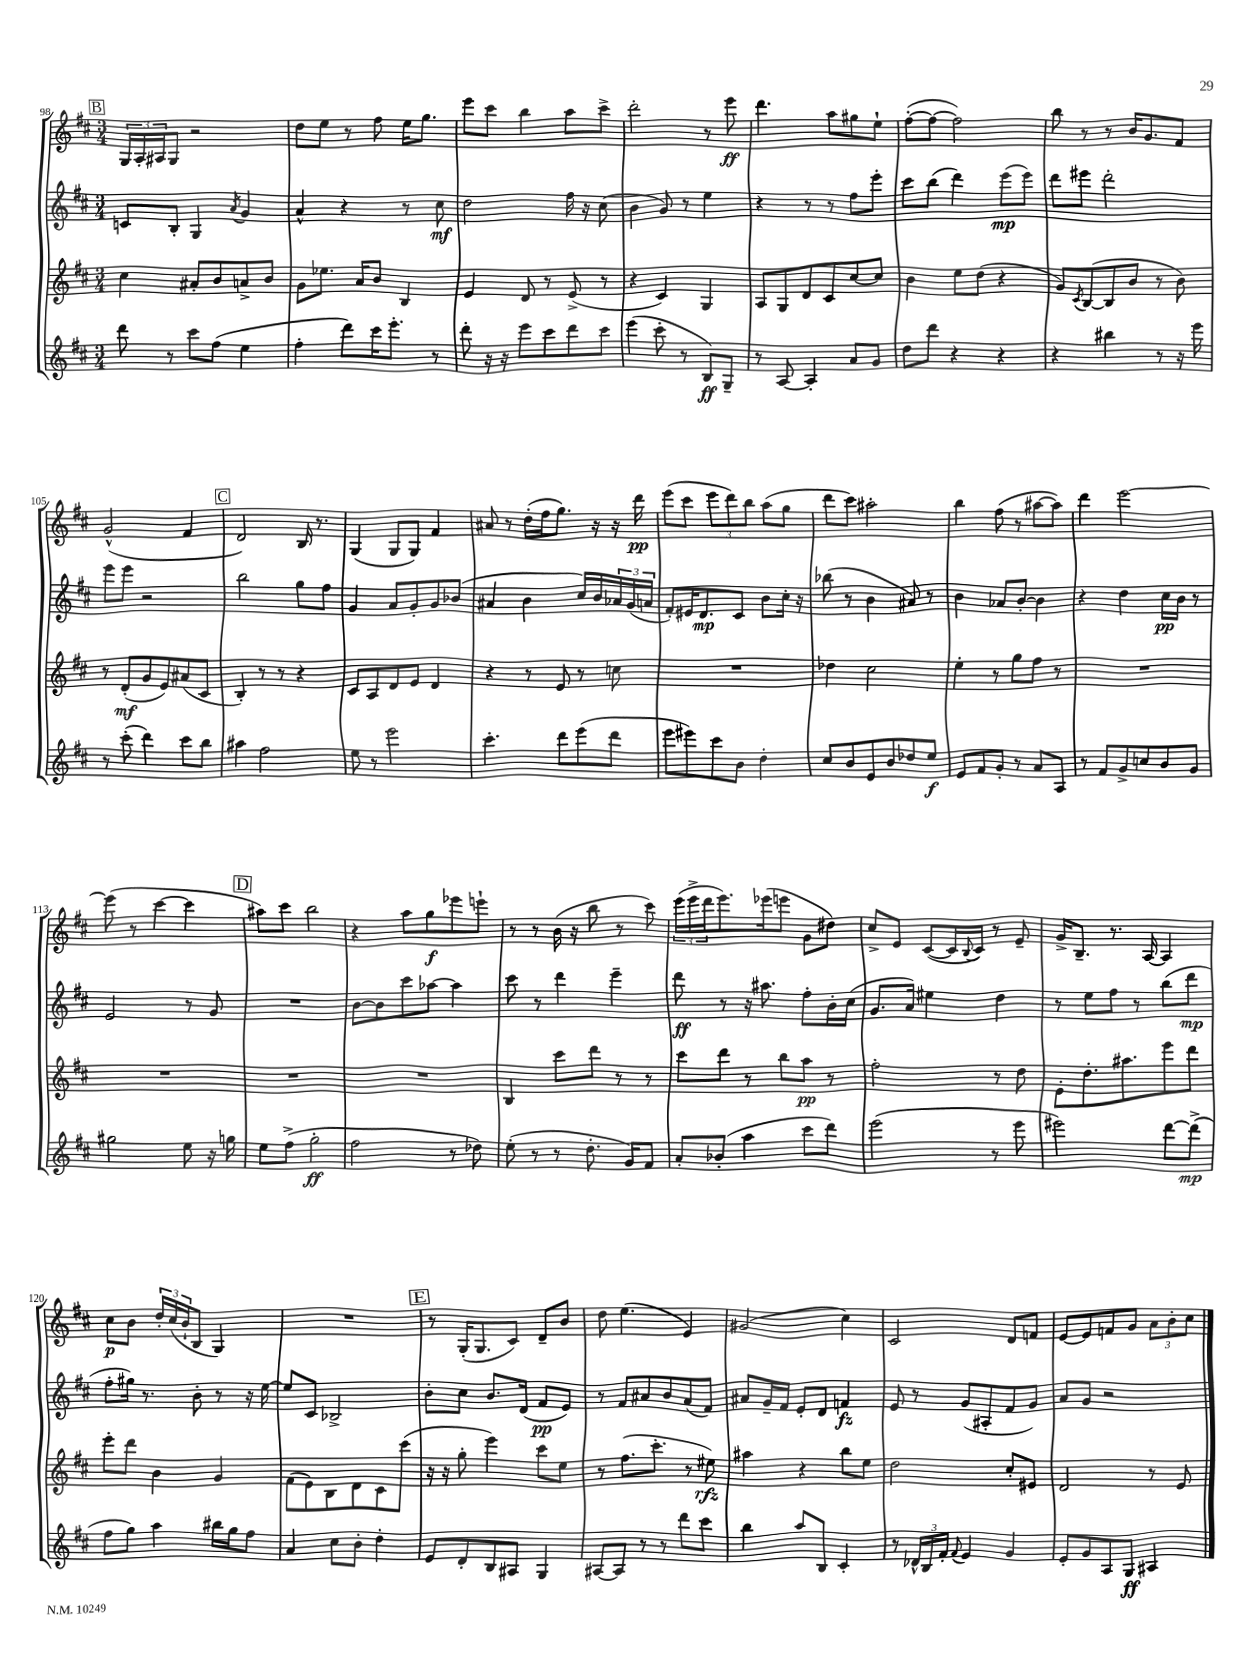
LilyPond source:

<<
\new StaffGroup <<
\new Staff = "s0" {
    \clef treble \key d \major \numericTimeSignature \time 3/4
    \mark \markup { \box "B" } \tuplet 3/2 { g16 a16-. ais16 } g8 r2 |
    d''8 e''8 r8 fis''8 e''16 g''8. |
    e'''8 cis'''8 b''4 a''8 cis'''8-> |
    d'''2-. r8 e'''8\ff |
    d'''4. a''8 gis''8 e''8-! |
    fis''8~-.( fis''8~ fis''2) |
    b''8 r8 r8 b'16 g'8. fis'8 |
    g'2-^( fis'4 |
    \mark \markup { \box "C" } d'2) b16 r8. |
    g4( g8 g8) fis'4 |
    ais'8 r8 d''16-.( fis''16 g''8.) r16 r16 d'''16\pp |
    e'''8( cis'''8 \tuplet 3/2 { e'''8 d'''8) b''8 } a''8( g''8 |
    d'''8 cis'''8) ais''2-. |
    b''4 fis''8( r8 ais''8~ ais''8) |
    d'''4 e'''2~ |
    e'''8( r8 cis'''4~ cis'''4 |
    \mark \markup { \box "D" } ais''8) cis'''8 b''2 |
    r4 a''8 g''8\f ees'''8 e'''8-! |
    r8 r8 b'16( r16 b''8 r8 cis'''8) |
    \tuplet 3/2 { e'''16( e'''16-> d'''16 } e'''8.) ees'''16( e'''8 g'8 dis''8) |
    cis''8-> e'8 cis'8~( cis'16 \appoggiatura { b8 } cis'16) r8 e'8-- |
    g'16-> b8.-- r8. a16~ a4 |
    cis''8\p b'8 \tuplet 3/2 { d''16-. cis''16( b'16-! } b8 g4) |
    R2. |
    \mark \markup { \box "E" } r8 g16-.( g8. cis'8) d'8-- b'8 |
    d''8 e''4.( e'4) |
    gis'2( cis''4) |
    cis'2 d'8 f'8 |
    e'8~ e'8 f'8 g'8 \tuplet 3/2 { a'8 b'8-. cis''8 } \bar "|." |
}
\new Staff = "s1" {
    \clef treble \key d \major \numericTimeSignature \time 3/4
    \mark \markup { \box "B" } c'8 b8-. g4 \acciaccatura { a'8 } g'4 |
    a'4-^ r4 r8 cis''8\mf |
    d''2 fis''16 r16 cis''8( |
    b'4 g'8) r8 e''4 |
    r4 r8 r8 fis''8 e'''8-. |
    cis'''8 b''8( d'''4) e'''8\mp( e'''8) |
    d'''8 eis'''8 d'''2-. |
    e'''8 e'''8 r2 |
    \mark \markup { \box "C" } b''2 g''8 fis''8 |
    g'4 a'8 g'8-. g'8 bes'8( |
    ais'4 b'4 cis''16) b'16 \tuplet 3/2 { aes'16 g'16( a'16 } |
    fis'8-.) eis'16 d'8.\mp cis'8 b'8 cis''16-. r16 |
    bes''8( r8 b'4 ais'8) r8 |
    b'4 aes'8 b'8~-. b'4 |
    r4 d''4 cis''16\pp b'16 r8 |
    e'2 r8 g'8 |
    \mark \markup { \box "D" } R2. |
    b'8~ b'8 cis'''8 aes''8~ aes''4 |
    cis'''8 r8 d'''4 e'''4-- |
    d'''8\ff r8 r16 ais''8. fis''8-. b'16-. cis''16( |
    g'8. a'16) eis''4 d''4 |
    r8 e''8 fis''8 r8 b''8( d'''8\mp |
    fis''8-. gis''16) r8. b'8-. r8 r16 e''16~ |
    e''8 cis'8 bes2-> |
    \mark \markup { \box "E" } b'8-. cis''8 b'8. d'16( fis'8\pp e'8) |
    r8 fis'8 ais'8 b'8 ais'8( fis'8) |
    ais'8 g'16-- fis'16 e'8-. d'8 f'4\fz |
    e'8 r8 g'8( ais8-. fis'8 g'8) |
    a'8 g'8 r2 \bar "|." |
}
\new Staff = "s2" {
    \clef treble \key d \major \numericTimeSignature \time 3/4
    \mark \markup { \box "B" } cis''4 ais'8-. b'8 a'8-> b'8 |
    g'8 ees''8. a'16 b'8 b4 |
    e'4 d'8 r8 e'8->( r8 |
    r4 cis'4) g4 |
    a8 g8 d'8 cis'8 cis''8~ cis''8 |
    b'4 e''8 d''8( r4 |
    g'8) \acciaccatura { cis'8 } b8~( b8 b'8 r8 b'8) |
    r8 d'8-.\mf( g'8 e'8) ais'8( cis'8 |
    \mark \markup { \box "C" } b4-.) r8 r8 r4 |
    cis'8 a8 d'8 e'8 d'4 |
    r4 r8 e'8 r8 c''8 |
    R2. |
    des''4 cis''2 |
    e''4-. r8 g''8 fis''8 r8 |
    R2. |
    R2. |
    \mark \markup { \box "D" } R2. |
    R2. |
    b4 cis'''8 d'''8 r8 r8 |
    cis'''8 d'''8 r8 b''8 a''8\pp r8 |
    fis''2-. r8 d''8 |
    e'8-. d''8.-. ais''8. e'''8 d'''8 |
    e'''8-. d'''8 b'4 g'4 |
    fis'8( e'8) b8 d'8 cis'8 cis'''8( |
    \mark \markup { \box "E" } r16 r16 g''8-. e'''4) cis'''8 e''8 |
    r8 fis''8.( cis'''8.-. r8 eis''8\rfz) |
    ais''4 r4 b''8 e''8 |
    d''2 cis''8-. eis'8 |
    d'2 r8 e'8 \bar "|." |
}
\new Staff = "s3" {
    \clef treble \key d \major \numericTimeSignature \time 3/4
    \mark \markup { \box "B" } d'''8 r8 cis'''8 fis''8( e''4 |
    fis''4-. d'''8) cis'''16 e'''8.-. r8 |
    d'''8-. r16 r16 e'''8 cis'''8 d'''8 cis'''8 |
    e'''4( cis'''8-. r8 b8\ff) g8-- |
    r8 a8~ a4-. a'8 g'8 |
    d''8 d'''8 r4 r4 |
    r4 bis''4 r8 r16 e'''16 |
    r8 cis'''8-.( d'''4) cis'''8 b''8 |
    \mark \markup { \box "C" } ais''4 fis''2 |
    e''8 r8 e'''2 |
    cis'''4.-. d'''8 e'''8( d'''8 |
    e'''8 eis'''8) cis'''8 b'8 d''4-. |
    cis''8 b'8 e'8 b'8 des''8 e''8\f |
    e'8 fis'8 g'8-. r8 a'8 a8 |
    r8 fis'8 g'8-> c''8 b'8 g'8 |
    gis''2 e''8 r16 g''16 |
    \mark \markup { \box "D" } e''8 fis''8->( g''2-.\ff |
    fis''2 r8 des''8) |
    e''8-.( r8 r8 d''8.-. g'16) fis'8 |
    a'8-. bes'8-.( a''4 cis'''8 d'''8) |
    e'''2( r8 e'''8 |
    eis'''2) d'''8~ d'''8->\mp( |
    fis''8 g''8) a''4 bis''16 g''16 fis''8 |
    a'4 cis''8 b'8-. d''4-. |
    \mark \markup { \box "E" } e'8 d'8-. b8 ais8 g4 |
    ais8~ ais8 r8 r8 d'''8 cis'''8 |
    b''4 a''8 b8 cis'4-. |
    r8 \tuplet 3/2 { des'16-^ b16 fis'16-. } \appoggiatura { fis'8 } e'4 g'4 |
    e'8-. g'8 a8 g8\ff ais4 \bar "|." |
}
>>
>>
\layout { \context { \Score currentBarNumber = #98 } }
